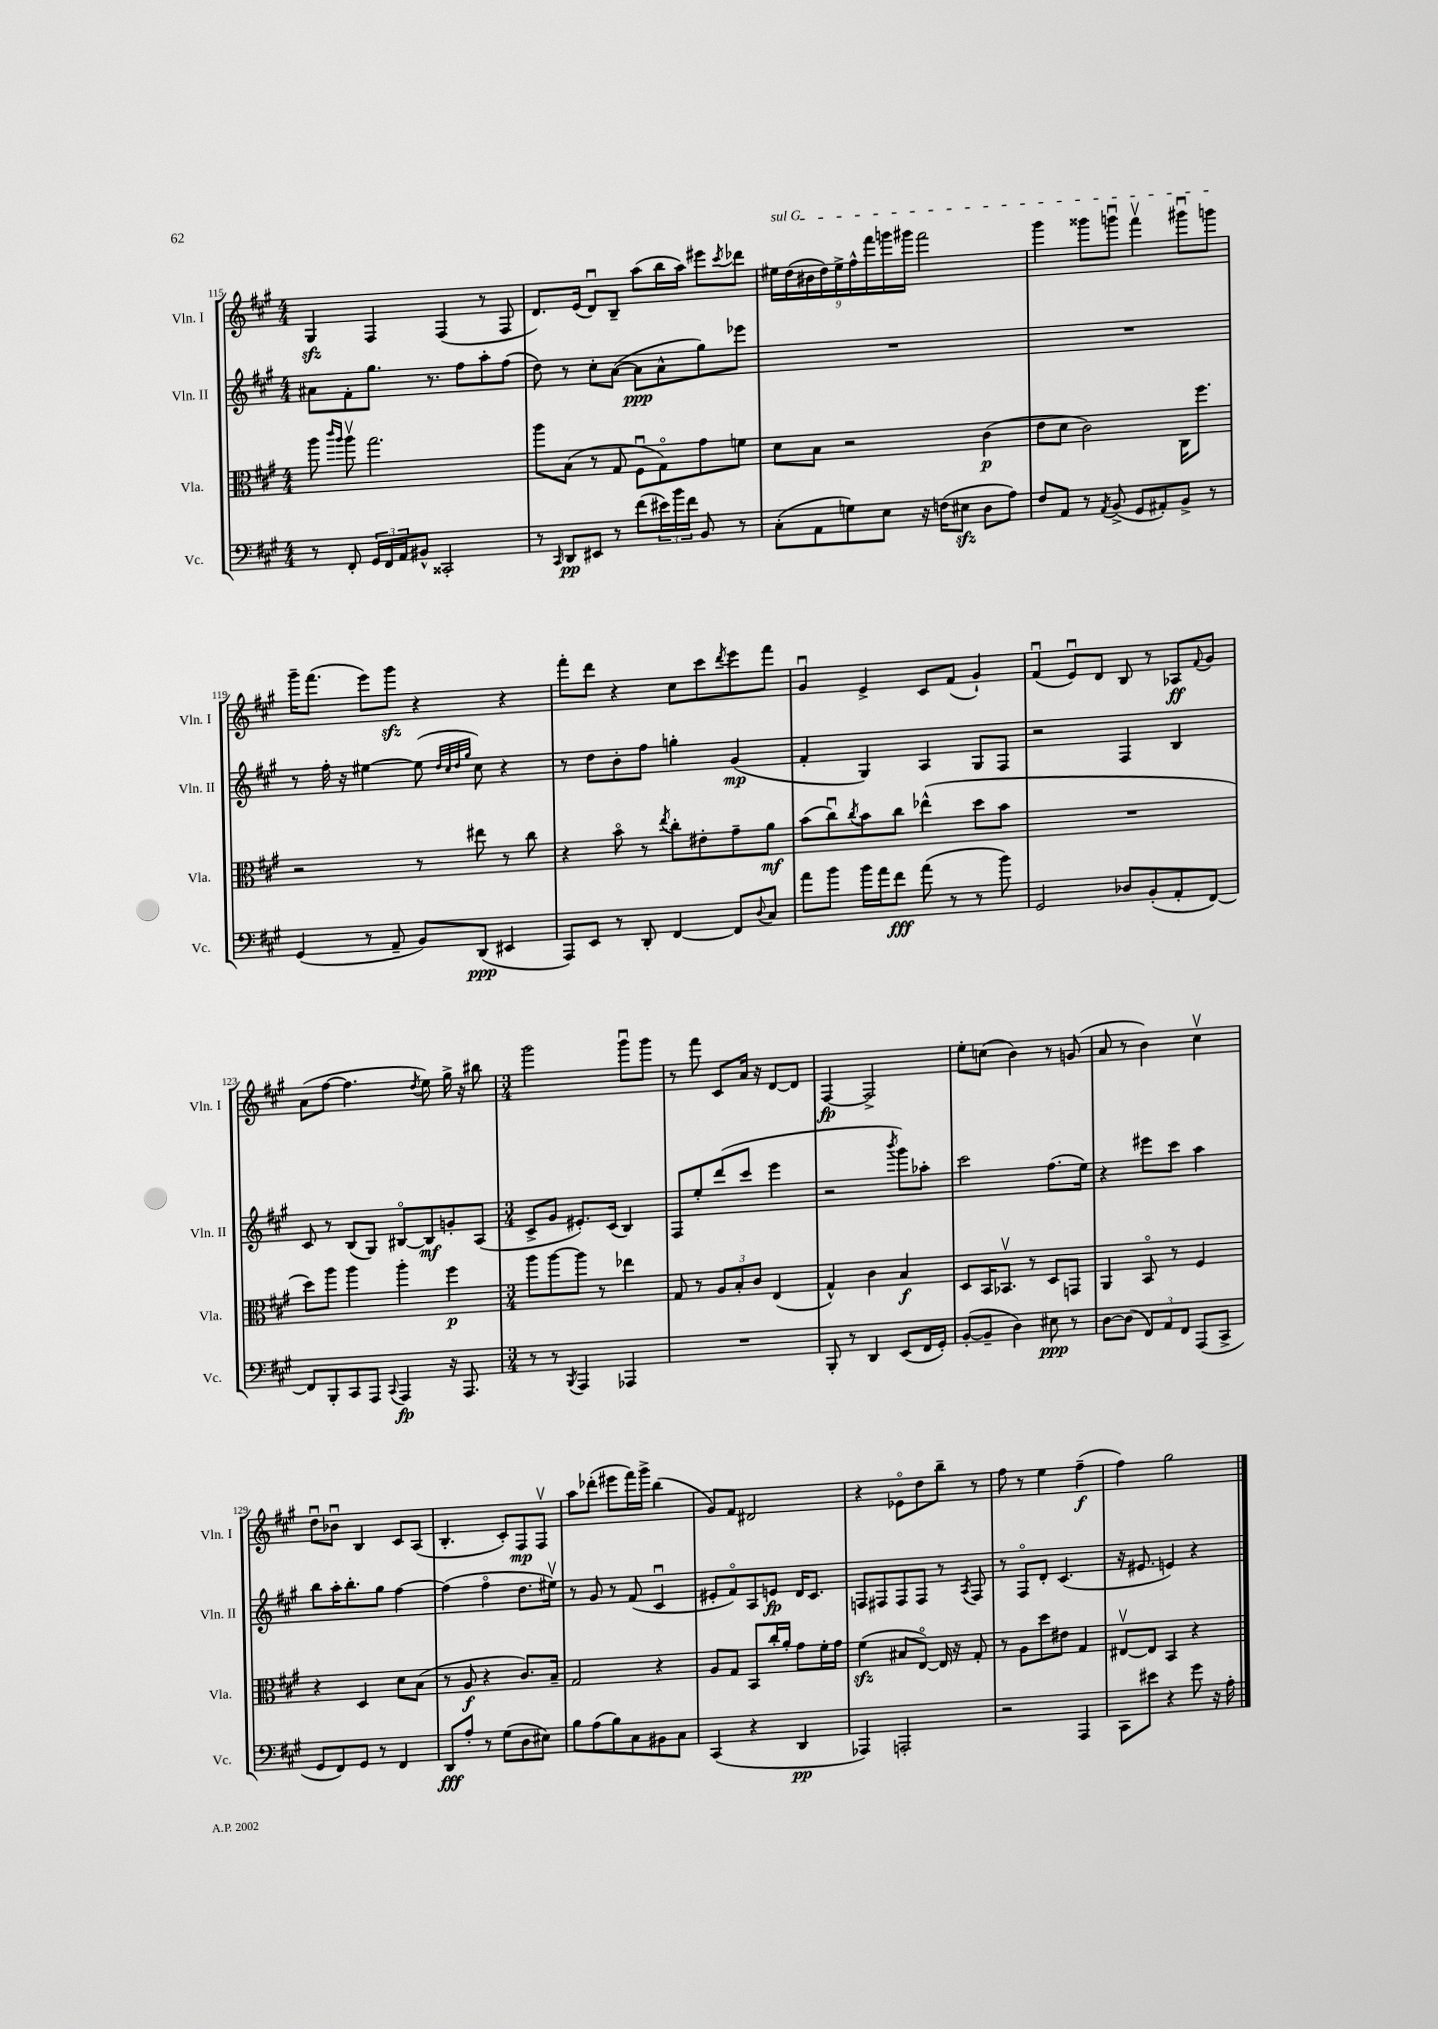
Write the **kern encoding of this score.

**kern	**kern	**kern	**kern
*staff4	*staff3	*staff2	*staff1
*clefF4	*clefC3	*clefG2	*clefG2
*k[f#c#g#]	*k[f#c#g#]	*k[f#c#g#]	*k[f#c#g#]
*M4/4	*M4/4	*M4/4	*M4/4
8r	8aa	8a#	4G#
.	16qqccc#	.	.
.	16qqaa	.	.
8FF#'	8aav	8f#'	.
24GG#	2.gg#	8.gg#	4F#
24FF#	.	.	.
24AA	.	.	.
8BB#^^	.	.	.
.	.	8.r	.
2CC##'	.	.	(4F#
.	.	8ff#	.
.	.	8aa'	8r
.	.	(8ff#	8F#
=	=	=	=
8r	8aa	8dd)	8.d)
16qqCC#	.	.	.
8DD	(8B	8r	.
.	.	.	(16e
8EE#	8r	8cc#'	8du)
8r	8G#	([8a	8B~
(8f#	8F#u	8a]	(8aa
24e#)	8G#o)	8a^^	16bb
24b	.	.	.
.	.	.	16aa)
24f#	.	.	.
8BB	8g#	8gg#)	8eee#
.	.	.	8qccc#
8r	8f	8eee-	8ddd-
=	=	=	=
(8C#'	8d	1r	18ee#
.	.	.	(18dd
.	.	.	18b#
8AA	8B	.	.
.	.	.	18dd)
.	.	.	18ee#^
8G)	2r	.	.
.	.	.	18ff#^^
.	.	.	18fff#
8E	.	.	.
.	.	.	18ggg
.	.	.	18ggg#
16r	.	.	2fff#
(16F	.	.	.
8E#	.	.	.
8D	(4c#	.	.
8A)	.	.	.
=	=	=	=
8F#	8e	1r	4ggg#
8AA	8d	.	.
8r	2c#)	.	8ggg##
8qAA	.	.	.
(8BB^	.	.	8gggu
8GG#	.	.	4fff#v
8AA#')	.	.	.
8BB^	16C#	.	8ggg#u
.	8.ff#	.	.
8r	.	.	8ggg
=	=	=	=
(4GG#	2r	8r	16ggg#~
.	.	.	(8.fff#
.	.	16ff#'	.
.	.	16r	.
8r	.	[4ee#	8eee)
8AA~	.	.	8ggg#
8BB)	8r	(8ee#]	4r
.	.	32qqdd	.
.	.	32qqcc#	.
.	.	32qqdd	.
.	.	32qqgg#	.
(8DD	8ee#	8cc#)	.
4EE#	8r	4r	4r
.	8cc#	.	.
=	=	=	=
8AAA)	4r	8r	8fff#'
8EE	.	8dd	8ddd
8r	8bo	8b'	4r
8DD'	8r	8ff#	.
.	8qee	.	.
[4FF#	8cc#'	4gg'	8cc#
.	8e#'	.	8ccc#
.	.	.	8qddd
8FF#]	8g#~	(4g#	8eee
8qqD	.	.	.
8C#	8a	.	8fff#
=	=	=	=
8a	(8b	4f#'	4g#u
8b	8cc#u)	.	.
.	8qcc#	.	.
16b	8b	4G#)	4e^
16a	.	.	.
8f#	8cc#	.	.
(8a	(4ee-^^	4A	8c#
8r	.	.	(8f#
8r	8dd	8G#	4g#`)
8b)	8b	8F#	.
=	=	=	=
2GG#	1r	2r	(4f#u
.	.	.	8eu)
.	.	.	8d
8D-	.	4F#	8B
(8BB'	.	.	8r
8AA'	.	4B	8A-
.	.	.	8qqf#
[8FF#)	.	.	8g#
=	=	=	=
8FF#]	8dd)	8c#	(8a
8BBB'	8aa	8r	[8ff#
8CC#	4aa	(8B	4.ff#]
8AAA	.	8G#)	.
8qqCC#	.	.	.
4AAA	4aa'	[8B#o	.
.	.	.	8qdd
.	.	8B#]	8ee)
16r	4ff#	8g'	16gg#^
8.AAA	.	.	16r
.	.	(8A	8bb#
=	=	=	=
*M3/4	*M3/4	*M3/4	*M3/4
8r	8aa	8c#^	2ggg#
8r	[8aa	8g#	.
8qBBB	.	.	.
4AAA	8aa]	8.e#')	.
.	8r	.	.
.	.	(16c#	.
4AAA-	4ee-	4B)	8ggg#u
.	.	.	8ggg#
=	=	=	=
2.r	8G#	8F#	8r
.	8r	8ee'	8fff#
.	12A	(8ddd	8c#
.	12B'	.	.
.	.	8ccc#	16a
.	12c#	.	.
.	.	.	16r
.	(4E	4eee	[8d
.	.	.	8d]
=	=	=	=
8BBB'	4G#^^)	2r	[4F#
8r	.	.	.
4DD	4c#	.	2F#^]
.	.	8qbbb	.
(8EE	4B	8ggg#)	.
16FF#	.	8aa-'	.
16GG#')	.	.	.
=	=	=	=
([8BB'	8D	2ccc#	8ee'
8BB~]	16BB	.	(8cc
.	8.BB-v	.	.
4D)	.	.	4b)
.	8r	.	.
8E#	8D	(8.ff#	8r
8r	8GG	.	(8g
.	.	16ee)	.
=	=	=	=
[8D	4AA	4r	8a
(8D]	.	.	8r
12FF#)	8BBo	8eee#	4b)
12AA	.	.	.
.	8r	8ccc#	.
12FF#	.	.	.
(8AAA	4F#	4aa	4cc#v
8CC#^	.	.	.
=	=	=	=
8GG#	4r	8bb	8ddu
8FF#)	.	16aa'	8b-u
.	.	8.bb'	.
8GG#	4D	.	4B
8r	.	8gg#	.
4FF#	8d	[4ff#	8c#
.	(8B	.	(8A
=	=	=	=
8DD	8r	(4ff#]	4.B'
8A'	8A	.	.
8r	4r	4ff#o	.
(8G#	.	.	8c#')
8D	8.c#)	8.dd	8F#
8E#)	.	.	8F#v
.	16B~	16ee#v)	.
=	=	=	=
8B	2G#	8r	8aa
(8A	.	8g#	(8ddd-'
8B)	.	8r	8eee#
8C#	.	(8f#	16fff#)
.	.	.	16ggg#^
8BB#	4r	4c#u	(4bb
8C#	.	.	.
=	=	=	=
(4CC#	8A	8e#'	8g#)
.	8G#	8f#o)	8f#
4r	8BB	8A	2d#
.	16cc#'	8e	.
.	16a'	.	.
4DD	8g#	16d	.
.	.	8.c#	.
.	16f#'	.	.
.	16g#	.	.
=	=	=	=
4AAA-)	(4f#	8F	4r
.	.	8F#	.
2AAA'	8B#	8F#	8e-o
.	[8Eo)	8F#	8dd
.	16E]	8r	8bb~
.	16r	.	.
.	.	8qA	.
.	8G#'	8F#	8r
=	=	=	=
2r	8r	8r	8ff#
.	8A	8F#o	8r
.	8dd	8d'	4ee
.	8e#	(4.c#	.
4AAA	4G#	.	(4ff#~
=	=	=	=
8CC#	[8E#v	16r	4ff#)
.	.	8.e#	.
8e#	8E#]	.	.
4r	4BB	4e)	2gg#
8g#	4r	4r	.
16r	.	.	.
16A'	.	.	.
==	==	==	==
*-	*-	*-	*-
